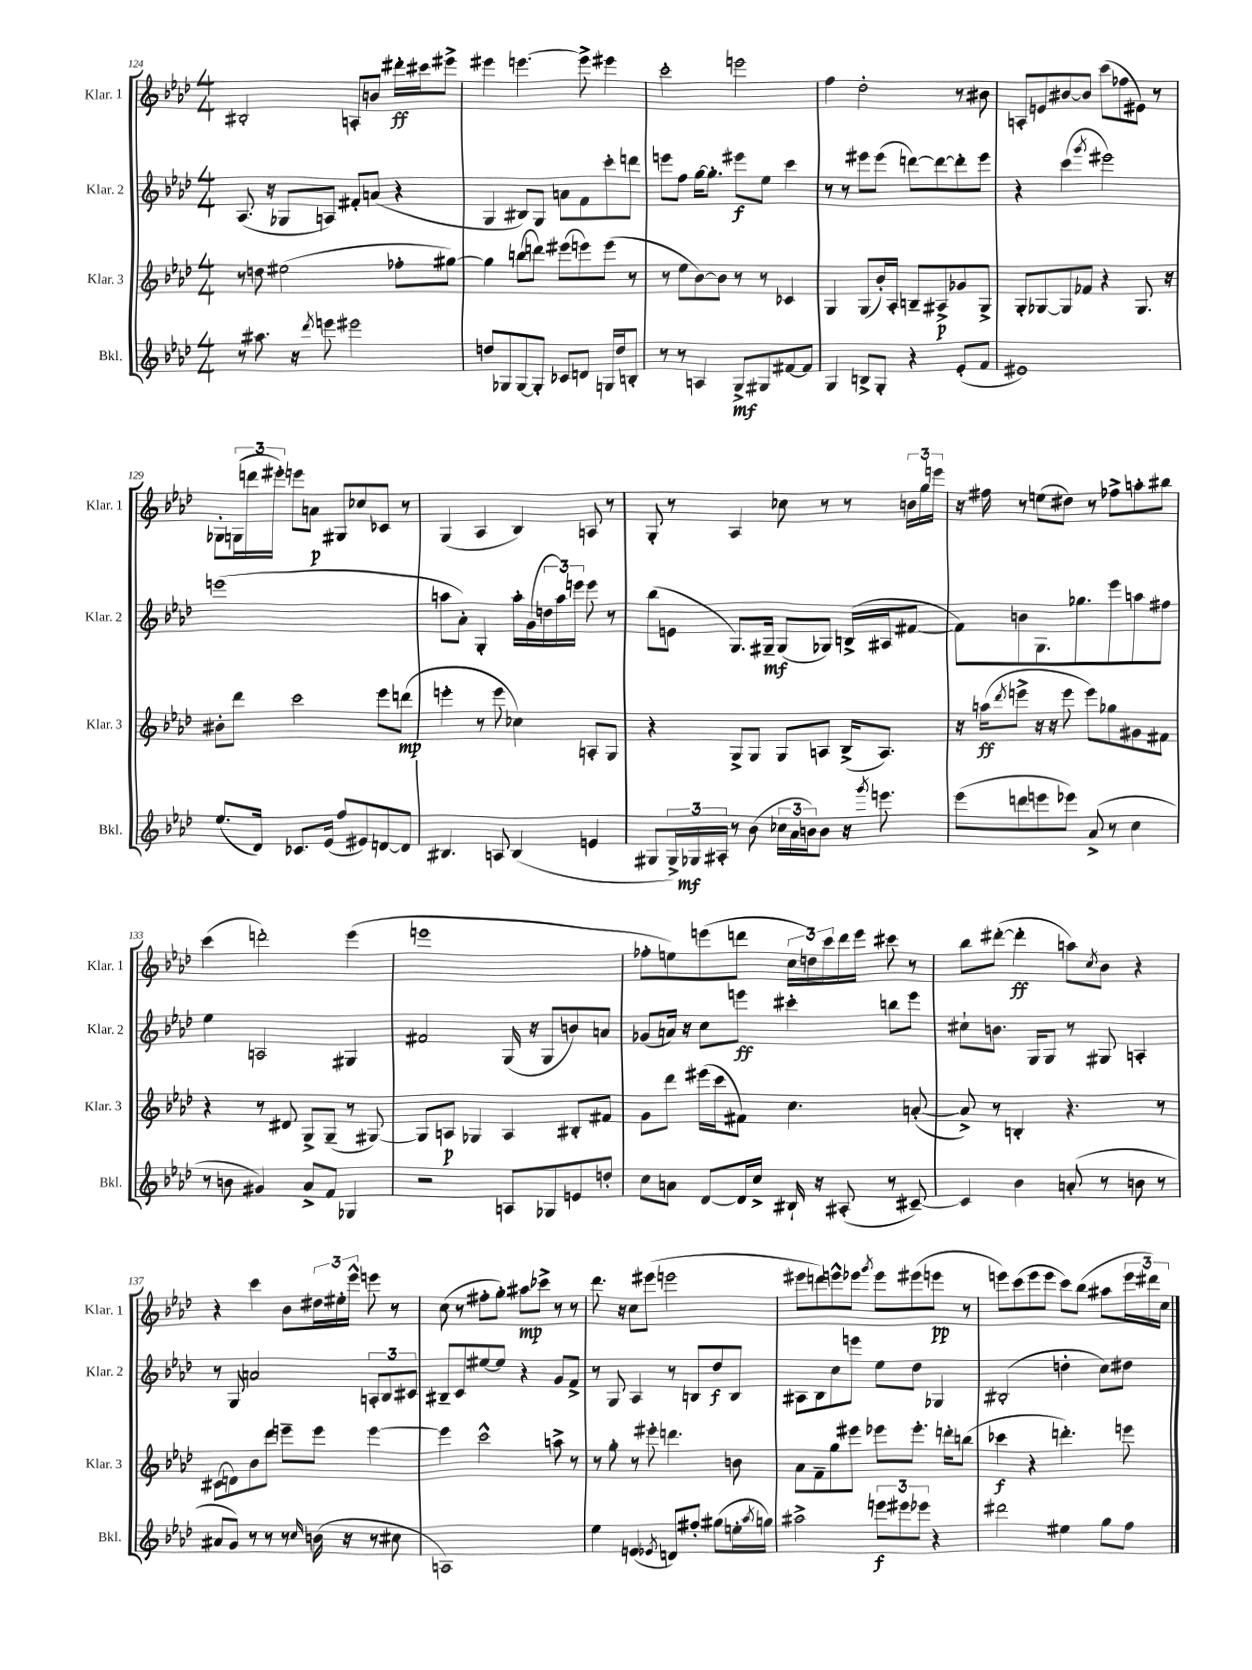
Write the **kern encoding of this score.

**kern	**dynam	**kern	**dynam	**kern	**dynam	**kern	**dynam
*part4	*part4	*part3	*part3	*part2	*part2	*part1	*part1
*staff4	*staff4	*staff3	*staff3	*staff2	*staff2	*staff1	*staff1
*I"Bkl.	*	*I"Klar. 3	*	*I"Klar. 2	*	*I"Klar. 1	*
*I'Bkl.	*	*I'Klar. 3	*	*I'Klar. 2	*	*I'Klar. 1	*
*clefG2	*	*clefG2	*	*clefG2	*	*clefG2	*
*k[b-e-a-d-]	*	*k[b-e-a-d-]	*	*k[b-e-a-d-]	*	*k[b-e-a-d-]	*
*M4/4	*	*M4/4	*	*M4/4	*	*M4/4	*
=124	=124	=124	=124	=124	=124	=124	=124
8r	.	8r	.	(8.A-/	.	2B#X'/	.
8.aa#X\	.	8ddn\	.	.	.	.	.
.	.	.	.	16r	.	.	.
.	.	(2ee#X\	.	8G-X/L	.	.	.
16r	.	.	.	.	.	.	.
8qddd-/	.	.	.	.	.	.	.
8eeen\	.	.	.	8An/J)	.	.	.
2eee#X\	.	.	.	8f#X'/L	.	8An'/L	.
.	.	.	.	(8an/J	.	8bn/J	.
.	.	8ff-X'\L	.	4r	.	16ddd#X'\LL	ff
.	.	.	.	.	.	16ccc#X\J	.
.	.	[8gg#X\J)	.	.	.	8eee#X^\J	.
=125	=125	=125	=125	=125	=125	=125	=125
8ddn/L	.	4gg#\]	.	4G/	.	4eee#X\	.
8G-X/	.	.	.	.	.	.	.
[8G-/	.	(8bbn\L	.	8B#X/L)	.	[4.eeen\	.
8G-'/J]	.	8dddn\J)	.	8G/J	.	.	.
8c-X/L	.	(8eee#X\L	.	8an\L	.	.	.
8dn/J	.	8eeen\)	.	8f\	.	8eee^\]	.
16Gn/LL	.	(8eee\J	.	8ccc'\	.	4eee#X\	.
16dd/J	.	.	.	.	.	.	.
8Bn'/J	.	8r	.	8dddn\J	.	.	.
=126	=126	=126	=126	=126	=126	=126	=126
8r	.	8r	.	8eeen\L	.	2ccc'\	.
8r	.	8ee-\L	.	8ff\J	.	.	.
4An/	.	[8b-\)	.	[16gg\KL	.	.	.
.	.	.	.	8.gg'\J]	.	.	.
.	.	8b-\J]	.	.	.	.	.
8G^/L	mf	8r	.	8eee#X\L	f	2eeen\	.
8G#X/	.	8r	.	8ee-\J	.	.	.
[8f#X/	.	4c-X/	.	4ccc\	.	.	.
8f#/J]	.	.	.	.	.	.	.
=127	=127	=127	=127	=127	=127	=127	=127
4G/	.	4G/	.	8r	.	4ff\	.
.	.	.	.	8r	.	.	.
8Bn^/L	.	(8G/L	.	8eee#X\L	.	2dd-'\	.
8G'/J	.	16b-'/L)	.	(8eee#\J	.	.	.
.	.	16A-'/JJ	.	.	.	.	.
4r	.	8Bn~/L	.	[8dddn\L)	.	.	.
.	.	8A#X^/	p	8ddd\_	.	.	.
(8e-'/L	.	8g-X/	.	8ddd'\]	.	8r	.
8f/J	.	8G^/J	.	8eee#\J	.	8b#X\	.
=128	=128	=128	=128	=128	=128	=128	=128
1e#X)	.	8G'/L	.	4r	.	8An'/L	.
.	.	[8G-X/	.	.	.	8en/	.
.	.	8G-/]	.	(4ccc\	.	[8b#X/	.
.	.	8f-X/J	.	.	.	8b#/J]	.
.	.	.	.	8qggg/	.	.	.
.	.	4r	.	2eee#X\)	.	(8ccc\L	.
.	.	.	.	.	.	8ff-X\	.
.	.	8.G-/	.	.	.	8e#X\J)	.
.	.	.	.	.	.	8r	.
.	.	16r	.	.	.	.	.
!!LO:LB:g=z
=129	=129	=129	=129	=129	=129	=129	=129
(8.ee-/L	.	8b#X'\L	.	(1eeen	.	8G-X'\L	.
.	.	8ddd-\J	.	.	.	(24Gn\L	.
.	.	.	.	.	.	24dddn\	.
16d-/Jk)	.	.	.	.	.	.	.
.	.	.	.	.	.	24eee#X'\JJ)	.
8.c-X/L	.	2ccc\	.	.	.	8eeen\L	.
.	.	.	.	.	.	8an\J	p
(16e-/Jk	.	.	.	.	.	.	.
8ff/L	.	.	.	.	.	8G#X/L	.
8e#X/)	.	.	.	.	.	8cc-X/	.
[8dn/	.	8eee-\L	.	.	.	8c-X/J	.
8d/J]	.	(8dddn\J	mp	.	.	8r	.
=130	=130	=130	=130	=130	=130	=130	=130
4.B#X/	.	4eeen'\	.	8aan\L	.	(4G/	.
.	.	.	.	8a-'\J)	.	.	.
.	.	8r	.	4G'/	.	4A-/	.
8An/	.	8eee\	.	.	.	.	.
(4B#/	.	4cc-X\)	.	16aa'\LL	.	4B-/)	.
.	.	.	.	(16g\	.	.	.
.	.	.	.	24ddn\	.	.	.
.	.	.	.	24aa\)	.	.	.
.	.	.	.	24eeen\JJ	.	.	.
4en/	.	8An'/L	.	8eee\	.	8An/	.
.	.	8G/J	.	8r	.	8r	.
=131	=131	=131	=131	=131	=131	=131	=131
8G#X/L	.	4r	.	(8bb-\L	.	8G'/	.
24G#^/L)	.	.	.	8en\J	.	8r	.
24G-X/	mf	.	.	.	.	.	.
24A#X'/JJ	.	.	.	.	.	.	.
8r	.	8G^/L	.	8.G/L)	.	4A-/	.
(8b-\	.	8G/J	.	.	.	.	.
.	.	.	.	16G#X~/Jk	mf	.	.
24cc-X\LL	.	8G/L	.	(8G#/L	.	8cc-X\	.
24a-\	.	.	.	.	.	.	.
24bn\J)	.	.	.	.	.	.	.
8b\J	.	8An/J	.	8G-X/J)	.	8r	.
16r	.	(16B-^/KL	.	(16Bn^/LL	.	8r	.
8qggg/	.	.	.	.	.	.	.
8.eeen\	.	8.A/J)	.	16A#X/J	.	.	.
.	.	.	.	[8f#X/J	.	24bn\LL	.
.	.	.	.	.	.	24gg\	.
.	.	.	.	.	.	24eeen\JJ	.
=132	=132	=132	=132	=132	=132	=132	=132
(8eee-\L	.	16r	.	8f#\L])	.	16r	.
.	.	(16aan\KL	ff	.	.	16ff#X\	.
.	.	8qddd-/	.	.	.	.	.
8dddn\	.	8eeen^\J	.	8bn\	.	8r	.
8eeen\	.	16r	.	8.G\	.	(8een\L	.
.	.	16r	.	.	.	.	.
8eee-X\J)	.	8eee\	.	.	.	8dd#X\J)	.
.	.	.	.	8.gg-X\	.	.	.
(8a-^/	.	8eee\L)	.	.	.	8r	.
8r	.	8gg-X\	.	8eee-\	.	8ff-X^\L	.
4cc\	.	8g#X\	.	8aan\	.	8aan'\	.
.	.	8f#X\J	.	8ff#X\J	.	8bb#X\J	.
!!LO:LB:g=z
=133	=133	=133	=133	=133	=133	=133	=133
8r	.	4r	.	4ee-\	.	(4ccc\	.
8bn\	.	.	.	.	.	.	.
4g#X/)	.	8r	.	2An/	.	2dddn'\)	.
.	.	8d#X/	.	.	.	.	.
8a-^/L	.	8G^/L	.	.	.	.	.
8f/J	.	(8G~/J	.	.	.	.	.
4G-X/	.	8r	.	4G#X/	.	(4eee-\	.
.	.	[8G#X/)	.	.	.	.	.
=134	=134	=134	=134	=134	=134	=134	=134
2r	.	8G#/L]	.	2f#X/	.	1eeen	.
.	.	8An/J	p	.	.	.	.
.	.	4G-X/	.	.	.	.	.
8An/L	.	4A/	.	(16G/	.	.	.
.	.	.	.	16r	.	.	.
8G-X/	.	.	.	8G/L	.	.	.
8en/	.	8B#X'/L	.	8bn/)	.	.	.
8ddn'/J	.	8f#X/J	.	8an/J	.	.	.
=135	=135	=135	=135	=135	=135	=135	=135
8cc\L	.	8g\L	.	(8g-X/L	.	8ff-X'\L	.
8an\J	.	8ddd-\J	.	16an/Jk)	.	8een\)	.
.	.	.	.	16r	.	.	.
[8d-/L	.	(16eee#X\LL	.	8cc\L	.	(8eeen\	.
.	.	16ccc\J	.	.	.	.	.
16d-/L]	.	8f#X\J)	.	8eeen\J	ff	8dddn\J	.
16cc^/JJ	.	.	.	.	.	.	.
16B#X`/	.	4.cc\	.	4ccc#X'\	.	24cc\LL	.
.	.	.	.	.	.	24ddn\)	.
16r	.	.	.	.	.	.	.
.	.	.	.	.	.	24ccc\	.
(8A#X'/	.	.	.	.	.	16ddd\	.
.	.	.	.	.	.	16eee\JJ	.
8r	.	.	.	8bbn\L	.	8ccc#X\	.
[8c#X~/)	.	([8an'/	.	8eee\J	.	8r	.
=136	=136	=136	=136	=136	=136	=136	=136
4c#/]	.	8a^/])	.	8cc#X`\L	.	8bb-\L	.
.	.	8r	.	8.bn\J	.	([8ddd#X'\J	.
4b-\	.	4Bn'/	.	.	.	4ddd#'\]	ff
.	.	.	.	16G/KL	.	.	.
.	.	.	.	8G/J	.	.	.
(8an'/	.	4.r	.	8r	.	8aan\L)	.
.	.	.	.	.	.	8qcc/	.
8r	.	.	.	8G#X/	.	8b-\J	.
8bn\	.	.	.	4An'/	.	4r	.
8r	.	8r	.	.	.	.	.
!!LO:LB:g=z
=137	=137	=137	=137	=137	=137	=137	=137
8a#X/L	.	(8c#X\L	.	8r	.	4r	.
8g/J)	.	8dn\)	.	8G/	.	.	.
8r	.	8b-\	.	2an/	.	4ccc\	.
8r	.	8ddd-\J	.	.	.	.	.
8r	.	8eeen~\L	.	.	.	8b-\L	.
16qqcc/	.	.	.	.	.	.	.
(16bn\	.	8eee\J	.	.	.	24dd#X\L	.
.	.	.	.	.	.	24ee#X'\	.
16r	.	.	.	.	.	.	.
.	.	.	.	.	.	24eee-^^\JJ	.
8r	.	[4eee\	.	12An'/L	.	8eeen\	.
.	.	.	.	12B-/	.	.	.
8cc#X\	.	.	.	.	.	8r	.
.	.	.	.	12c#X/J	.	.	.
=138	=138	=138	=138	=138	=138	=138	=138
1An)	.	4eee\]	.	8B#X~/L	.	(8cc\	.
.	.	.	.	8c/	.	8r	.
.	.	2ccc^^\	.	[8ee#X/	.	8ff#X'\L	.
.	.	.	.	8ee#/J]	.	8gg'\J)	.
.	.	.	.	4r	.	8aa#X\L	mp
.	.	.	.	.	.	8ccc-X^\J	.
.	.	8aan^\	.	8g/L	.	8r	.
.	.	8r	.	8f^/J	.	8r	.
=139	=139	=139	=139	=139	=139	=139	=139
4ee-\	.	8r	.	8r	.	8.ddd-\	.
.	.	8gg'\	.	8G/	.	.	.
.	.	.	.	.	.	16r	.
(4en/	.	8r	.	4A-/	.	8cc\L	.
.	.	8eee#X'\	.	.	.	(8eee#X\J	.
8qe-X/	.	.	.	.	.	.	.
8dn/L)	.	4.dddn\	.	8r	.	2eeen\	.
8ff#X'/J	.	.	.	8Bn/L	.	.	.
(8gg#X\L	.	.	.	8dd-/	f	.	.
16een'\L	.	8bn\	.	8B/J	.	.	.
8qaa-/	.	.	.	.	.	.	.
16ggn\JJ)	.	.	.	.	.	.	.
=140	=140	=140	=140	=140	=140	=140	=140
2aa#X^\	.	8a-\L	.	8A#X\L	.	8eee#X\L	.
.	.	8f~\	.	8B-\	.	8dddn\)	.
.	.	8gg\	.	8cc\	.	8eeen^^\	.
.	.	8eee#X\J	.	8eeen\J	.	8eee-X\J	.
.	.	.	.	.	.	8qggg/	.
12eeen\L	f	8eee-X\L	.	8ee-\L	.	8eee-\L	.
12eee#X\	.	.	.	.	.	.	.
.	.	8.eee-'\J	.	8dd-\J	.	(8eee#X\	.
12eee-X\J	.	.	.	.	.	.	.
4r	.	.	.	4G-X/	.	8eeen\J	pp
.	.	16dddn'\KL	.	.	.	.	.
.	.	(8bbn\J	.	.	.	8r	.
=141	=141	=141	=141	=141	=141	=141	=141
2ddd#X\	.	4ccc-X\	f	(2B#X'/	.	8eeen\L)	.
.	.	.	.	.	.	(8ccc\	.
.	.	4r	.	.	.	8eee\	.
.	.	.	.	.	.	8eee\J	.
4ee#X\	.	4.dddn'\)	.	4ddn'\	.	8ccc\L)	.
.	.	.	.	.	.	(8bb-\J	.
8gg\L	.	.	.	8cc\L)	.	8aa#X\L	.
8ff\J	.	8eeen\	.	8dd#X\J	.	24eee\L	.
.	.	.	.	.	.	24ddd#X\)	.
.	.	.	.	.	.	24cc\JJ	.
==	==	==	==	==	==	==	==
*-	*-	*-	*-	*-	*-	*-	*-
